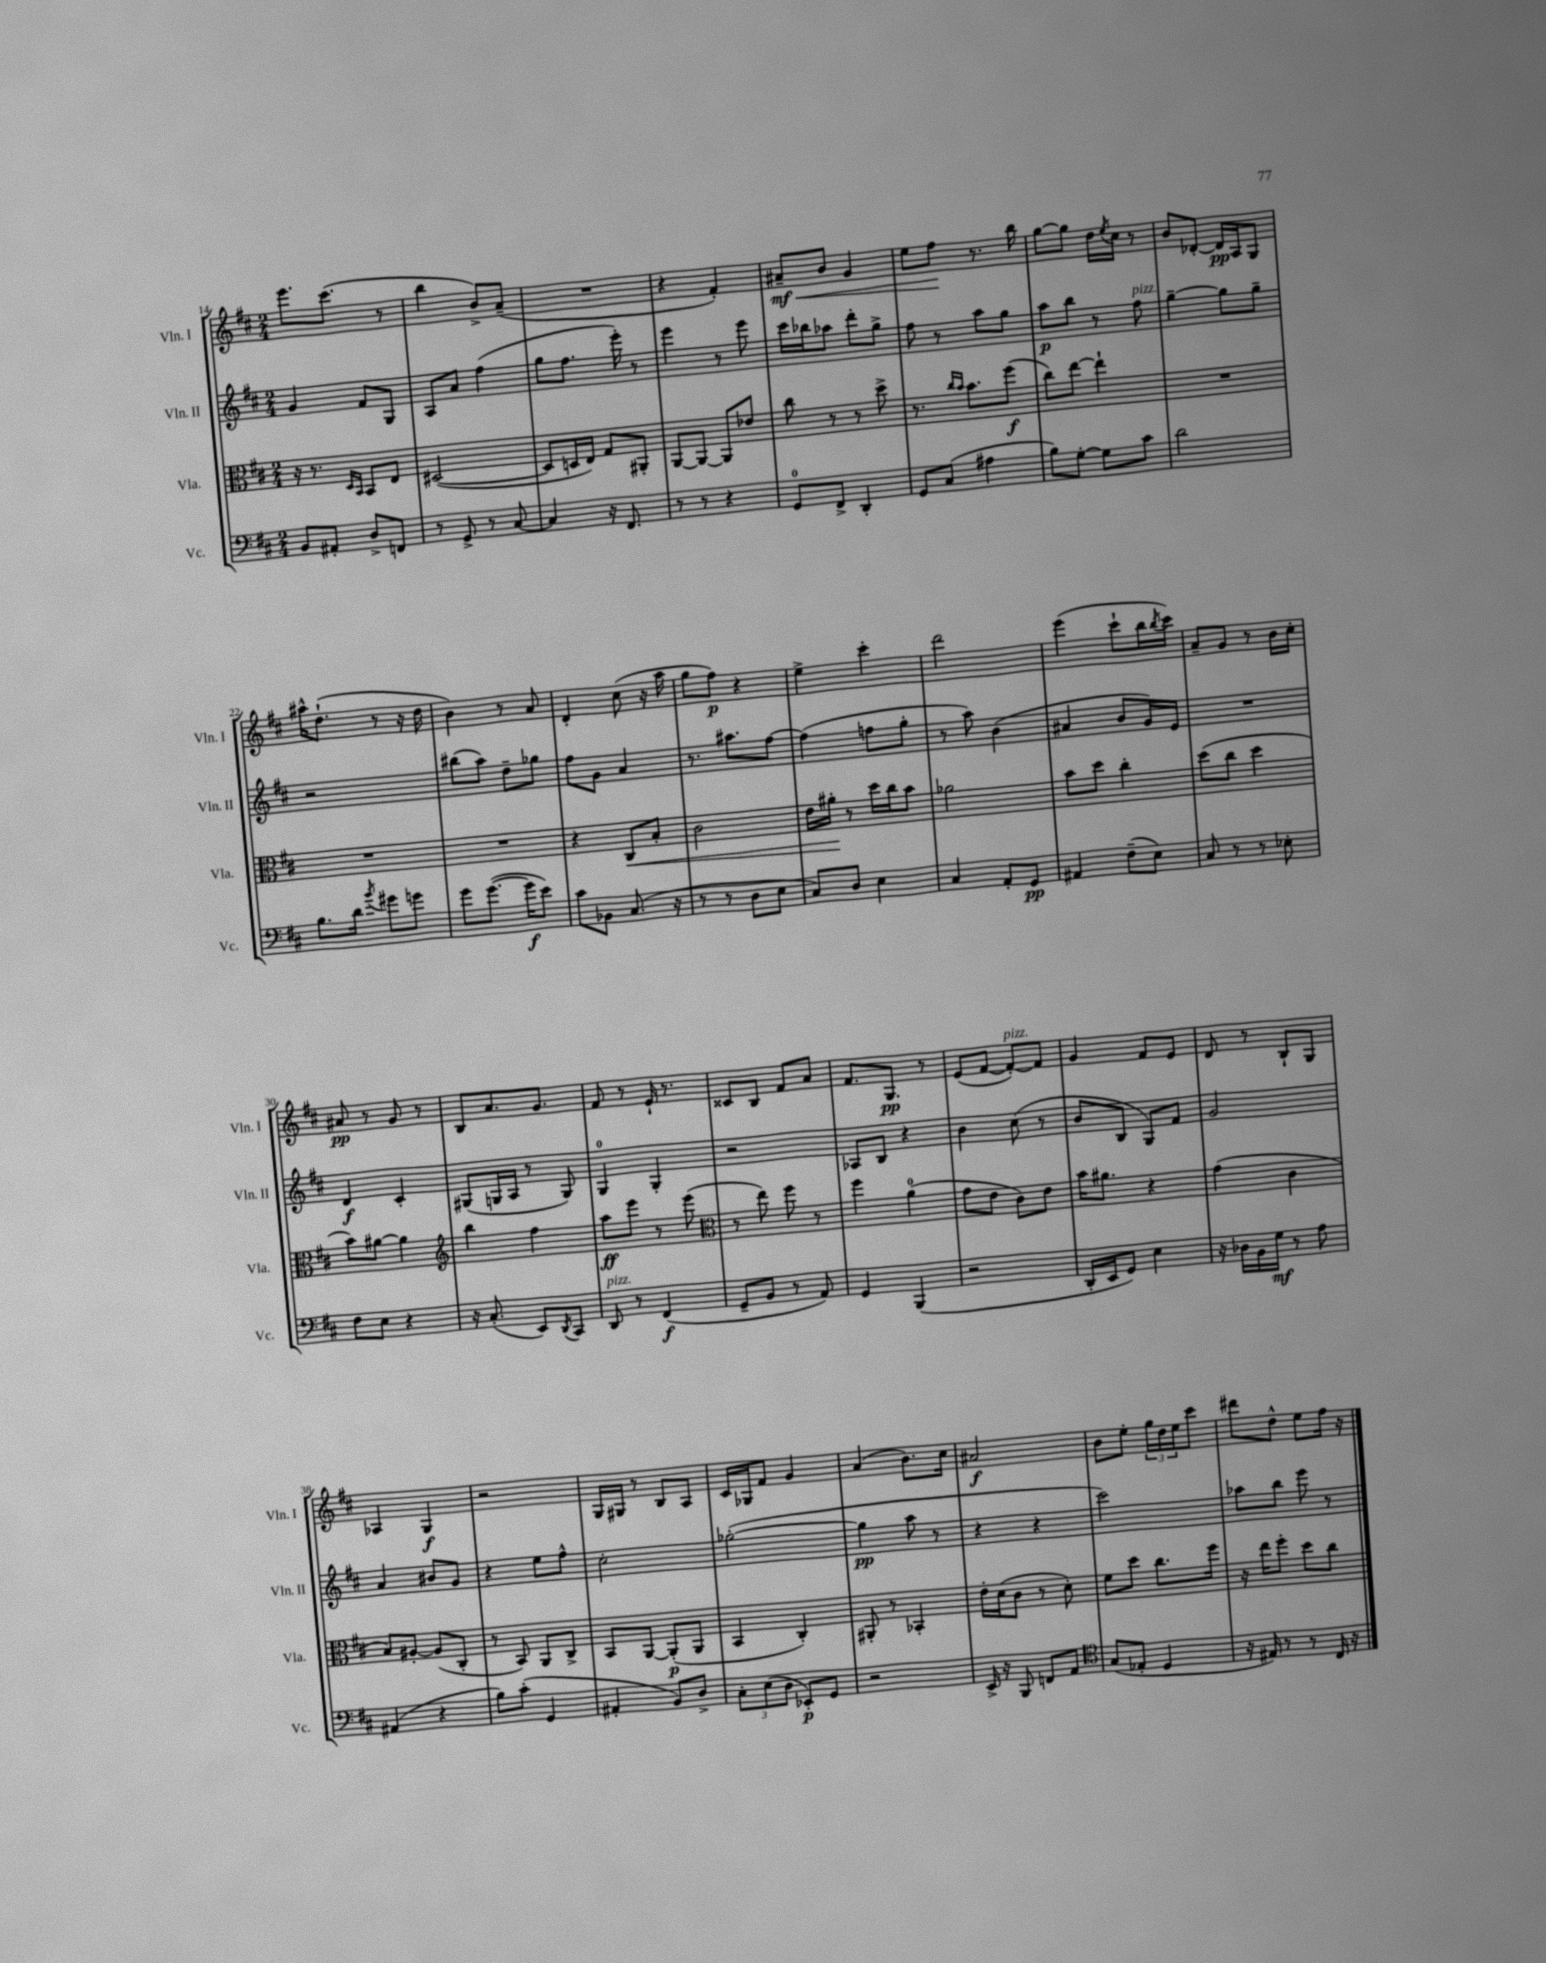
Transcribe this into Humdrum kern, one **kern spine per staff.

**kern	**dynam	**kern	**dynam	**kern	**dynam	**kern	**dynam
*part4	*part4	*part3	*part3	*part2	*part2	*part1	*part1
*staff4	*staff4	*staff3	*staff3	*staff2	*staff2	*staff1	*staff1
*I"Vc.	*	*I"Vla.	*	*I"Vln. II	*	*I"Vln. I	*
*I'Vc.	*	*I'Vla.	*	*I'Vln. II	*	*I'Vln. I	*
*clefF4	*	*clefC3	*	*clefG2	*	*clefG2	*
*k[f#c#]	*	*k[f#c#]	*	*k[f#c#]	*	*k[f#c#]	*
*M2/4	*	*M2/4	*	*M2/4	*	*M2/4	*
=14	=14	=14	=14	=14	=14	=14	=14
8BB/L	.	16r	.	4g/	.	8.eee\L	.
.	.	8.r	.	.	.	.	.
8AA#X'/J	.	.	.	.	.	.	.
.	.	.	.	.	.	(8.ccc#\J	.
.	.	16qqD/LL	.	.	.	.	.
.	.	16qqBB/JJ	.	.	.	.	.
8D^/L	.	8BB/L	.	8f#/L	.	.	.
8FFn/J	.	8E/J	.	8G/J	.	8r	.
=15	=15	=15	=15	=15	=15	=15	=15
8r	.	([2D#X/	.	8A/L	.	4bb\	.
8GG^/	.	.	.	8a/J	.	.	.
8r	.	.	.	(4ff#\	.	8b^/L)	.
[8C#/	.	.	.	.	.	(8a~/J	.
=16	=16	=16	=16	=16	=16	=16	=16
4C#/]	.	8D#/L]	.	8gg\L	.	2r	.
.	.	16Dn/L	.	8.ff#\J	.	.	.
.	.	16E/JJ)	.	.	.	.	.
16r	.	8G/L	.	.	.	.	.
8.FF#/	.	.	.	16eee'\)	.	.	.
.	.	8AA#X'/J	.	8r	.	.	.
=17	=17	=17	=17	=17	=17	=17	=17
8r	.	[8AA/L	.	4eee\	.	4r	.
8r	.	8AA/J_	.	.	.	.	.
4r	.	8AA/L]	.	8r	.	4f#'/)	.
.	.	8e-X/J	.	8eee\	.	.	.
=18	=18	=18	=18	=18	=18	=18	=18
!	!	!	!	!	!	!	!LO:HP:b
8GG/L	.	8cc#\	.	16ccc#\LL	.	8a#X~/L	< mf
.	.	.	.	16bb-X\J	.	.	.
8FF#^/J	.	8r	.	8aa-X\J	.	8b/J	.
4DD'/	.	8r	.	8ddd'\L	.	4g/	.
.	.	8dd^\	.	8gg^\J	.	.	.
=19	=19	=19	=19	=19	=19	=19	=19
8GG/L	.	8.r	.	8ff#\	.	8ee\L	.
(8C#/J	.	.	.	8r	.	8ff#\J	.
.	.	16qqcc#/LL	.	.	.	.	.
.	.	16qqb/JJ	.	.	.	.	.
.	.	8.b\L	.	.	.	.	.
4A#X\	.	.	.	8aa\L	.	8.r	[
.	.	(8ff#\J	f	8gg\J	.	.	.
.	.	.	.	.	.	16bb\	.
=20	=20	=20	=20	=20	=20	=20	=20
8B\L)	.	8cc#\L)	.	8aa\L	p	[8gg\L	.
[8G'\J	.	[8ee\J	.	8bb\J	.	8gg\J]	.
8G\L]	.	4ee`\]	.	8r	.	16dd\LL	.
.	.	.	.	.	.	8qee/	.
.	.	.	.	.	.	16cc#\JJ	.
!	!	!	!	!LO:TX:a:i:t=pizz.	!	!	!
8c#\J	.	.	.	8ff#\	.	8r	.
=21	=21	=21	=21	=21	=21	=21	=21
2d\	.	2r	.	[4gg~\	.	8b/L	.
.	.	.	.	.	.	[8d-X'/J	.
.	.	.	.	8gg\L]	.	16d-/LL]	pp
.	.	.	.	.	.	16A/J	.
.	.	.	.	8gg~\J	.	8G/J	.
!!LO:LB:g=z
=22	=22	=22	=22	=22	=22	=22	=22
8.B\L	.	2r	.	2r	.	16aa#X^^\KL	.
.	.	.	.	.	.	(8.dd`\J	.
16d\Jk	.	.	.	.	.	.	.
8qb/	.	.	.	.	.	.	.
8g#X\L	.	.	.	.	.	8r	.
8gn\J	.	.	.	.	.	16r	.
.	.	.	.	.	.	16dd\	.
=23	=23	=23	=23	=23	=23	=23	=23
8g\L	.	2r	.	(8bb#X\L	.	4b\)	.
([8.g\J	.	.	.	8aa\J)	.	.	.
.	.	.	.	8dd~\L	.	8r	.
16g\KL]	f	.	.	.	.	.	.
8e\J)	.	.	.	8gg-X\J	.	8a/	.
=24	=24	=24	=24	=24	=24	=24	=24
8c#\L	.	4r	.	8ff#\L	.	4d'/	.
8BB-X\J	.	.	.	8g\J	.	.	.
!	!	!	!LO:HP:b	!	!	!	!
(8.C#/	.	8C#/L	<	4a/	.	(8cc#\	.
.	.	8B'/J	.	.	.	16r	.
16r	.	.	.	.	.	16aa\	.
=25	=25	=25	=25	=25	=25	=25	=25
8r	.	2c#\	.	8.r	.	8gg\L	.
8r	.	.	.	.	.	8ff#\J)	p
.	.	.	.	8.aa#X\L	.	.	.
8D\L	.	.	.	.	.	4r	.
8E\J	.	.	.	[8ff#\J	.	.	.
=26	=26	=26	=26	=26	=26	=26	=26
8C#/L)	.	16e\LL	.	(4ff#\]	.	4ee^\	.
.	.	16a#X'\JJ	.	.	.	.	.
8D/J	.	8r	[	.	.	.	.
4E\	.	16dd\LL	.	8ffn\L	.	4ccc#'\	.
.	.	16cc#\J	.	.	.	.	.
.	.	8b\J	.	8gg'\J	.	.	.
=27	=27	=27	=27	=27	=27	=27	=27
4C#/	.	2a-X\	.	8r	.	2ddd\	.
.	.	.	.	8aa\)	.	.	.
8AA'/L	.	.	.	(4b\	.	.	.
8GG/J	pp	.	.	.	.	.	.
=28	=28	=28	=28	=28	=28	=28	=28
4AA#X/	.	8b\L	.	4a#X/	.	(4eee\	.
.	.	8dd\J	.	.	.	.	.
(8F#~\L	.	4cc#'\	.	8b/L	.	8ccc#`\L	.
8E\J)	.	.	.	16g/L)	.	16bb\L	.
.	.	.	.	.	.	8qbb/	.
.	.	.	.	16e/JJ	.	16ccc#\JJ)	.
=29	=29	=29	=29	=29	=29	=29	=29
8C#/	.	(8dd\L	.	2r	.	8a~/L	.
8r	.	8cc#\J	.	.	.	8g/J	.
8r	.	4dd\	.	.	.	8r	.
8E-X'\	.	.	.	.	.	16b\LL	.
.	.	.	.	.	.	16cc#'\JJ	.
!!LO:LB:g=z
=30	=30	=30	=30	=30	=30	=30	=30
8F#\L	.	8b\L)	.	4d/	f	8a#X/	pp
8E\J	.	[8a#X\J	.	.	.	8r	.
4r	.	4a#\]	.	4c#'/	.	8g/	.
.	.	.	.	.	.	8r	.
=31	=31	=31	=31	=31	=31	=31	=31
*	*	*clefG2	*	*	*	*	*
16r	.	4bb\	.	(8G#X/L	.	8B/L	.
(8.C#'/	.	.	.	.	.	.	.
.	.	.	.	16Gn/L	.	8.a/	.
.	.	.	.	16A/JJ	.	.	.
8EE/L)	.	4ff#\	.	8r	.	.	.
.	.	.	.	.	.	8.g/J	.
8qDD/	.	.	.	.	.	.	.
8CC#/J	.	.	.	8G/)	.	.	.
=32	=32	=32	=32	=32	=32	=32	=32
!LO:TX:a:i:t=pizz.	!	!	!	!	!	!	!
8DD/	.	8aa\L	ff	4G/	.	8f#/	.
8r	.	8eee\J	.	.	.	8r	.
(4FF#/	f	8r	.	4G'/	.	16e`/	.
.	.	.	.	.	.	8.r	.
.	.	(8eee\	.	.	.	.	.
=33	=33	=33	=33	=33	=33	=33	=33
*	*	*clefC3	*	*	*	*	*
8GG~/L	.	8r	.	2r	.	8c##X/L	.
8BB/J	.	8ee\)	.	.	.	8B/J	.
8r	.	8ff#\	.	.	.	8f#/L	.
8AA/)	.	8r	.	.	.	8a/J	.
=34	=34	=34	=34	=34	=34	=34	=34
4GG/	.	4ff#\	.	8A-X/L	.	8.f#/L	.
.	.	.	.	8B/J	.	.	.
.	.	.	.	.	.	8.G/J	pp
(4BBB/	.	(4a\	.	4r	.	.	.
.	.	.	.	.	.	8r	.
=35	=35	=35	=35	=35	=35	=35	=35
2r	.	8g\L	.	4b\	.	(8e/L	.
.	.	8e\J	.	.	.	[8f#/J	.
!	!	!	!	!	!	!LO:TX:a:i:t=pizz.	!
.	.	8c#\L)	.	(8cc#\	.	8f#'/L_)	.
.	.	8e\J	.	8r	.	8f#/J]	.
=36	=36	=36	=36	=36	=36	=36	=36
16DD'/LL	.	16b\KL	.	8b/L	.	4g/	.
16EE/J	.	8.a#X\J	.	.	.	.	.
8GG/J)	.	.	.	8B/J	.	.	.
4E\	.	4r	.	8G/L)	.	8f#/L	.
.	.	.	.	8f#/J	.	8e/J	.
=37	=37	=37	=37	=37	=37	=37	=37
16r	.	(4g\	.	2g/	.	8d/	.
16D-X\LL	.	.	.	.	.	.	.
16BB\	.	.	.	.	.	8r	.
16G\JJ	mf	.	.	.	.	.	.
8r	.	4c#\	.	.	.	8B`/L	.
8A\	.	.	.	.	.	8G/J	.
!!LO:LB:g=z
=38	=38	=38	=38	=38	=38	=38	=38
(4AA#X/	.	8B/L)	.	4a/	.	4A-X/	.
.	.	[8A#X'/J	.	.	.	.	.
4r	.	(8A#/L]	.	8b#X/L	.	4G/	f
.	.	8C#'/J	.	8g/J	.	.	.
=39	=39	=39	=39	=39	=39	=39	=39
8B\L)	.	8r	.	4r	.	2r	.
(8c#'\J	.	8BB/)	.	.	.	.	.
4GG/	.	8AA/L	.	8ee\L	.	.	.
.	.	8C#^/J	.	8ff#^^\J	.	.	.
=40	=40	=40	=40	=40	=40	=40	=40
4AA#X'/	.	8BB/L	.	2cc#'\	.	16G/LL	.
.	.	.	.	.	.	16G#X/JJ	.
.	.	[8AA/J	.	.	.	8r	.
8BB/L)	.	(8AA'/L]	p	.	.	8B/L	.
8D^/J	.	8AA/J	.	.	.	8A/J	.
=41	=41	=41	=41	=41	=41	=41	=41
12C#'\L	.	4BB/	.	([2gg-X'\	.	16c#/LL	.
.	.	.	.	.	.	16G-X/J	.
(12E\	.	.	.	.	.	.	.
.	.	.	.	.	.	8f#/J	.
12D\J	.	.	.	.	.	.	.
8EE-X'/L)	p	4C#'/)	.	.	.	4g/	.
8GG/J	.	.	.	.	.	.	.
=42	=42	=42	=42	=42	=42	=42	=42
2r	.	8AA#X'/	.	4gg-\]	pp	(4a/	.
.	.	8r	.	.	.	.	.
.	.	4BB-X'/	.	8aa\	.	8.b\L)	.
.	.	.	.	8r	.	.	.
.	.	.	.	.	.	16cc#\Jk	.
=43	=43	=43	=43	=43	=43	=43	=43
16EE^/	.	16e'\LL	.	4r	.	2a#X/	f
16r	.	(16d\J	.	.	.	.	.
8BBB/	.	8c#\J	.	.	.	.	.
8FFn/L	.	8r	.	4r	.	.	.
8AA/J	.	8d'\)	.	.	.	.	.
=44	=44	=44	=44	=44	=44	=44	=44
*clefC4	*	*	*	*	*	*	*
(8G/L	.	8f#\L	.	2ccc#\)	.	8b\L	.
8E-X'/J	.	8dd\J	.	.	.	8ee'\J	.
4D/	.	8.cc#\L	.	.	.	24gg\LL	.
.	.	.	.	.	.	24dd\	.
.	.	.	.	.	.	24ee\J	.
.	.	.	.	.	.	8ccc#\J	.
.	.	16ff#\Jk	.	.	.	.	.
=45	=45	=45	=45	=45	=45	=45	=45
16r	.	16r	.	8aa-X\L	.	8ddd#X\L	.
16E#X/)	.	16ee\KL	.	.	.	.	.
8r	.	8ff#'\J	.	8bb\J	.	8dd^^\J	.
8r	.	8dd\L	.	8eee\	.	8ee\L	.
16C#/	.	8cc#\J	.	8r	.	16ff#\Jk	.
16r	.	.	.	.	.	16r	.
==	==	==	==	==	==	==	==
*-	*-	*-	*-	*-	*-	*-	*-
